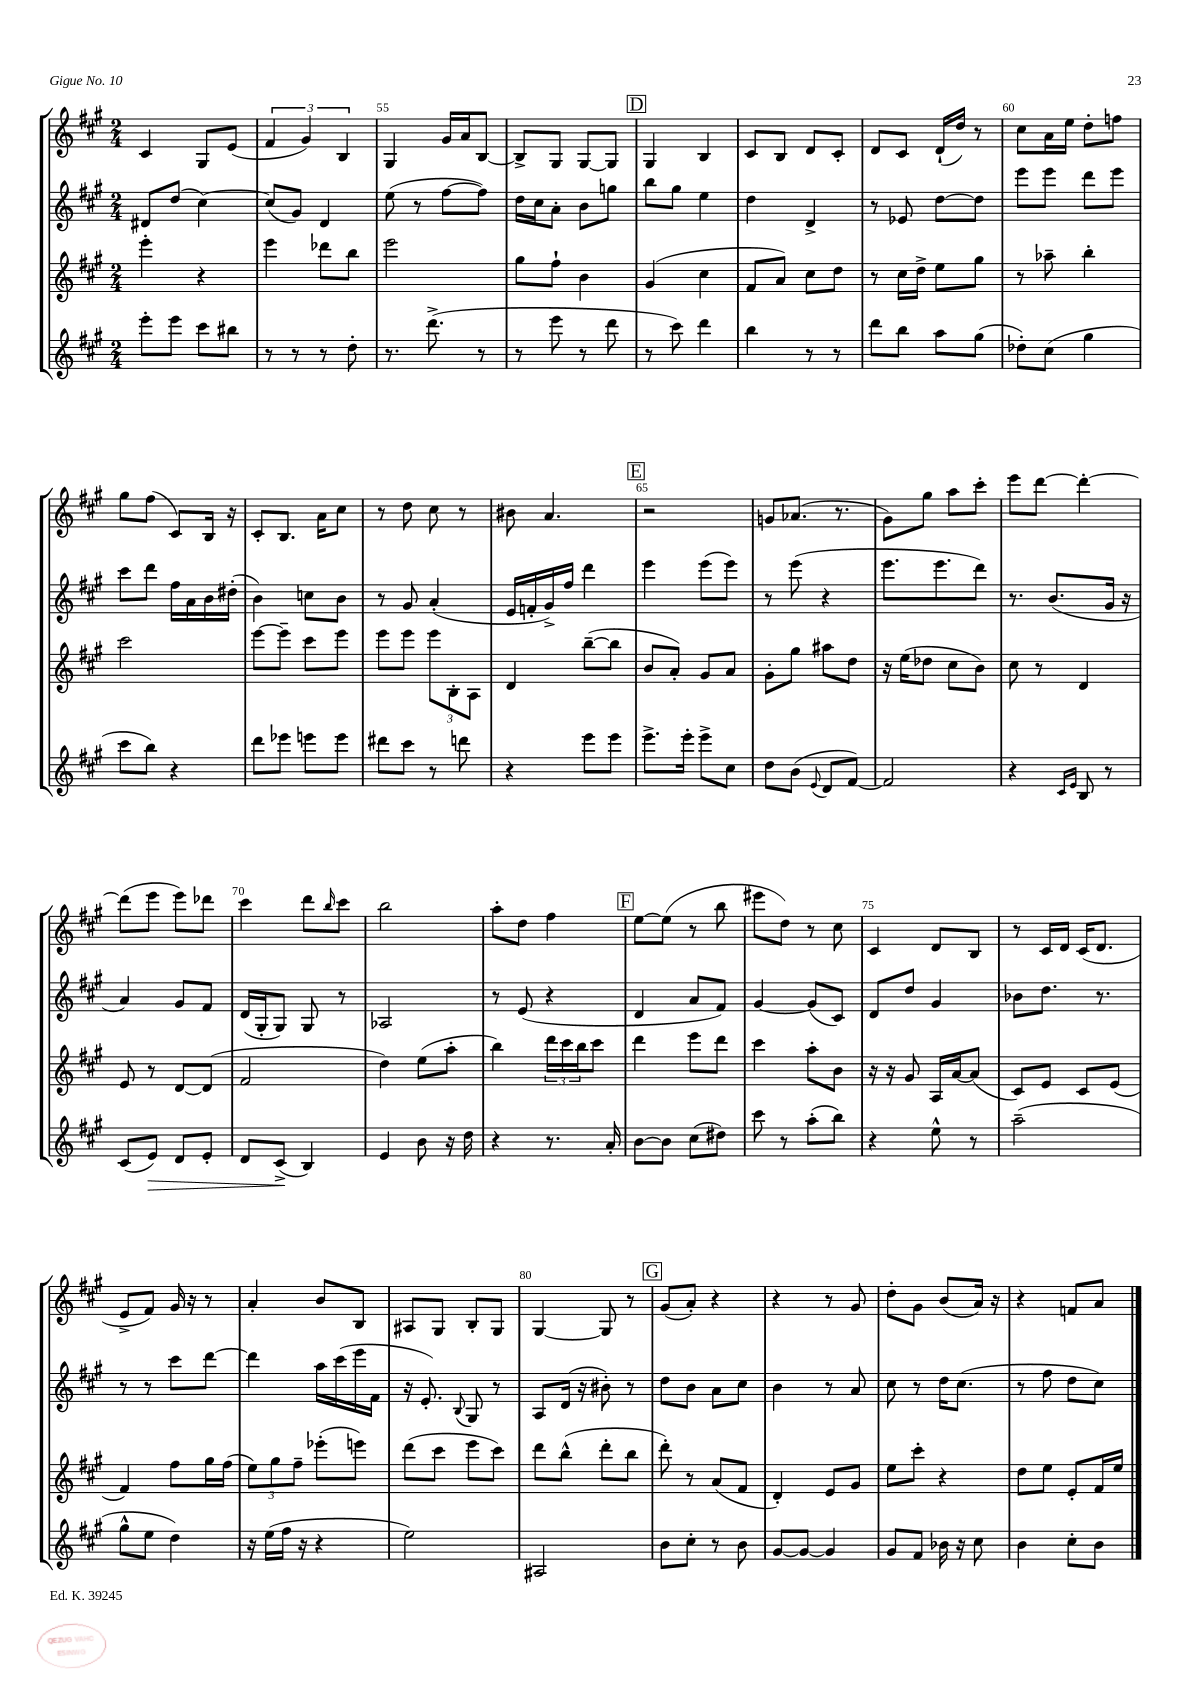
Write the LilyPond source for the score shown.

<<
\new StaffGroup <<
\new Staff = "s0" {
    \clef treble \key a \major \numericTimeSignature \time 2/4
    cis'4 gis8 e'8( |
    \tuplet 3/2 { fis'4 gis'4) b4 } |
    gis4 gis'16 a'16 b8~ |
    b8-> gis8 gis8~ gis8 |
    \mark \markup { \box "D" } gis4 b4 |
    cis'8 b8 d'8 cis'8-. |
    d'8 cis'8 d'16-!( d''16) r8 |
    cis''8 a'16 e''16 d''8-. f''8 |
    gis''8 fis''8( cis'8) b16 r16 |
    cis'8-. b8. a'16 cis''8 |
    r8 d''8 cis''8 r8 |
    bis'8 a'4. |
    \mark \markup { \box "E" } r2 |
    g'8 aes'8.( r8. |
    gis'8) gis''8 a''8 cis'''8-. |
    e'''8 d'''8~ d'''4~-. |
    d'''8( e'''8 e'''8) des'''8 |
    cis'''4 d'''8 \grace { b''16 } cis'''8 |
    b''2 |
    a''8-. d''8 fis''4 |
    \mark \markup { \box "F" } e''8~ e''8( r8 b''8 |
    eis'''8 d''8) r8 cis''8 |
    cis'4 d'8 b8 |
    r8 cis'16 d'16 cis'16( d'8. |
    e'8-> fis'8) gis'16 r16 r8 |
    a'4-. b'8 b8 |
    ais8 gis8 b8-. gis8 |
    gis4~ gis8 r8 |
    \mark \markup { \box "G" } gis'8( a'8-.) r4 |
    r4 r8 gis'8 |
    d''8-. gis'8 b'8( a'16) r16 |
    r4 f'8 a'8 \bar "|." |
}
\new Staff = "s1" {
    \clef treble \key a \major \numericTimeSignature \time 2/4
    dis'8 d''8( cis''4~) |
    cis''8( gis'8) d'4 |
    e''8( r8 fis''8~ fis''8) |
    d''16 cis''16 a'8-. b'8 g''8 |
    \mark \markup { \box "D" } b''8 gis''8 e''4 |
    d''4 d'4-> |
    r8 ees'8 d''8~ d''8 |
    e'''8 e'''8 d'''8 e'''8 |
    cis'''8 d'''8 fis''16 a'16 b'16 dis''16-.( |
    b'4) c''8 b'8 |
    r8 gis'8 a'4-.( |
    e'16 f'16-. gis'16->) fis''16 d'''4 |
    \mark \markup { \box "E" } e'''4 e'''8( e'''8) |
    r8 e'''8( r4 |
    e'''8. e'''8. d'''8) |
    r8. b'8.( gis'16 r16 |
    a'4) gis'8 fis'8 |
    d'16( gis16-. gis8) gis8 r8 |
    aes2 |
    r8 e'8( r4 |
    \mark \markup { \box "F" } d'4 a'8 fis'8) |
    gis'4~ gis'8( cis'8) |
    d'8 d''8 gis'4 |
    bes'8 d''8. r8. |
    r8 r8 cis'''8 d'''8~ |
    d'''4 a''16 cis'''16( e'''16 fis'16 |
    r16 e'8.-.) \appoggiatura { b8 } gis8 r8 |
    a8 d'16( r16 bis'8-.) r8 |
    \mark \markup { \box "G" } d''8 b'8 a'8 cis''8 |
    b'4 r8 a'8 |
    cis''8 r8 d''16 cis''8.( |
    r8 fis''8 d''8 cis''8) \bar "|." |
}
\new Staff = "s2" {
    \clef treble \key a \major \numericTimeSignature \time 2/4
    e'''4-. r4 |
    e'''4 des'''8 b''8 |
    e'''2 |
    gis''8 fis''8-! b'4 |
    \mark \markup { \box "D" } gis'4( cis''4 |
    fis'8 a'8) cis''8 d''8 |
    r8 cis''16 d''16-> e''8 gis''8 |
    r8 aes''8-- b''4-. |
    cis'''2 |
    e'''8~ e'''8-- cis'''8 e'''8 |
    e'''8 e'''8 \tuplet 3/2 { e'''8 b8-. a8 } |
    d'4 b''8~--( b''8 |
    \mark \markup { \box "E" } b'8 a'8-.) gis'8 a'8 |
    gis'8-. gis''8 ais''8 d''8 |
    r16 e''16( des''8 cis''8 b'8) |
    cis''8 r8 d'4 |
    e'8 r8 d'8~ d'8( |
    fis'2 |
    d''4) e''8( a''8-. |
    b''4) \tuplet 3/2 { d'''16 cis'''16 b''16 } cis'''8 |
    \mark \markup { \box "F" } d'''4 e'''8 d'''8 |
    cis'''4 a''8-. b'8 |
    r16 r16 gis'8 a16 a'16~ a'8( |
    cis'8) e'8 cis'8 e'8( |
    fis'4) fis''8 gis''16 fis''16( |
    \tuplet 3/2 { e''8) gis''8 fis''8-- } ees'''8-.( e'''8) |
    d'''8( cis'''8 e'''8 cis'''8) |
    d'''8 b''8-^( d'''8-. b''8 |
    \mark \markup { \box "G" } d'''8-.) r8 a'8( fis'8 |
    d'4-.) e'8 gis'8 |
    e''8 cis'''8-. r4 |
    d''8 e''8 e'8-. fis'16 e''16 \bar "|." |
}
\new Staff = "s3" {
    \clef treble \key a \major \numericTimeSignature \time 2/4
    e'''8-. e'''8 cis'''8 bis''8 |
    r8 r8 r8 d''8-. |
    r8. d'''8.->( r8 |
    r8 e'''8 r8 d'''8 |
    \mark \markup { \box "D" } r8 cis'''8) d'''4 |
    b''4 r8 r8 |
    d'''8 b''8 a''8 gis''8( |
    des''8-.) cis''8( gis''4 |
    cis'''8 b''8) r4 |
    d'''8 ees'''8 e'''8 e'''8 |
    dis'''8 cis'''8 r8 d'''8 |
    r4 e'''8 e'''8 |
    \mark \markup { \box "E" } e'''8.-> e'''16-. e'''8-> cis''8 |
    d''8 b'8( \appoggiatura { e'8 } d'8 fis'8~) |
    fis'2 |
    r4 \grace { cis'16 e'16 } b8 r8 |
    cis'8( e'8\>) d'8 e'8-. |
    d'8 cis'8->\!( b4) |
    e'4 b'8 r16 d''16 |
    r4 r8. a'16-. |
    \mark \markup { \box "F" } b'8~ b'8 cis''8( dis''8) |
    cis'''8 r8 a''8-.( b''8) |
    r4 e''8-^ r8 |
    a''2--( |
    gis''8-^ e''8 d''4) |
    r16 e''16( fis''16 r16 r4 |
    e''2) |
    ais2 |
    \mark \markup { \box "G" } b'8 cis''8-. r8 b'8 |
    gis'8~ gis'8~ gis'4 |
    gis'8 fis'8 bes'16 r16 cis''8 |
    b'4 cis''8-. b'8 \bar "|." |
}
>>
>>
\layout { \context { \Score currentBarNumber = #53 \override BarNumber.break-visibility = ##(#f #t #t) barNumberVisibility = #(every-nth-bar-number-visible 5) } }
